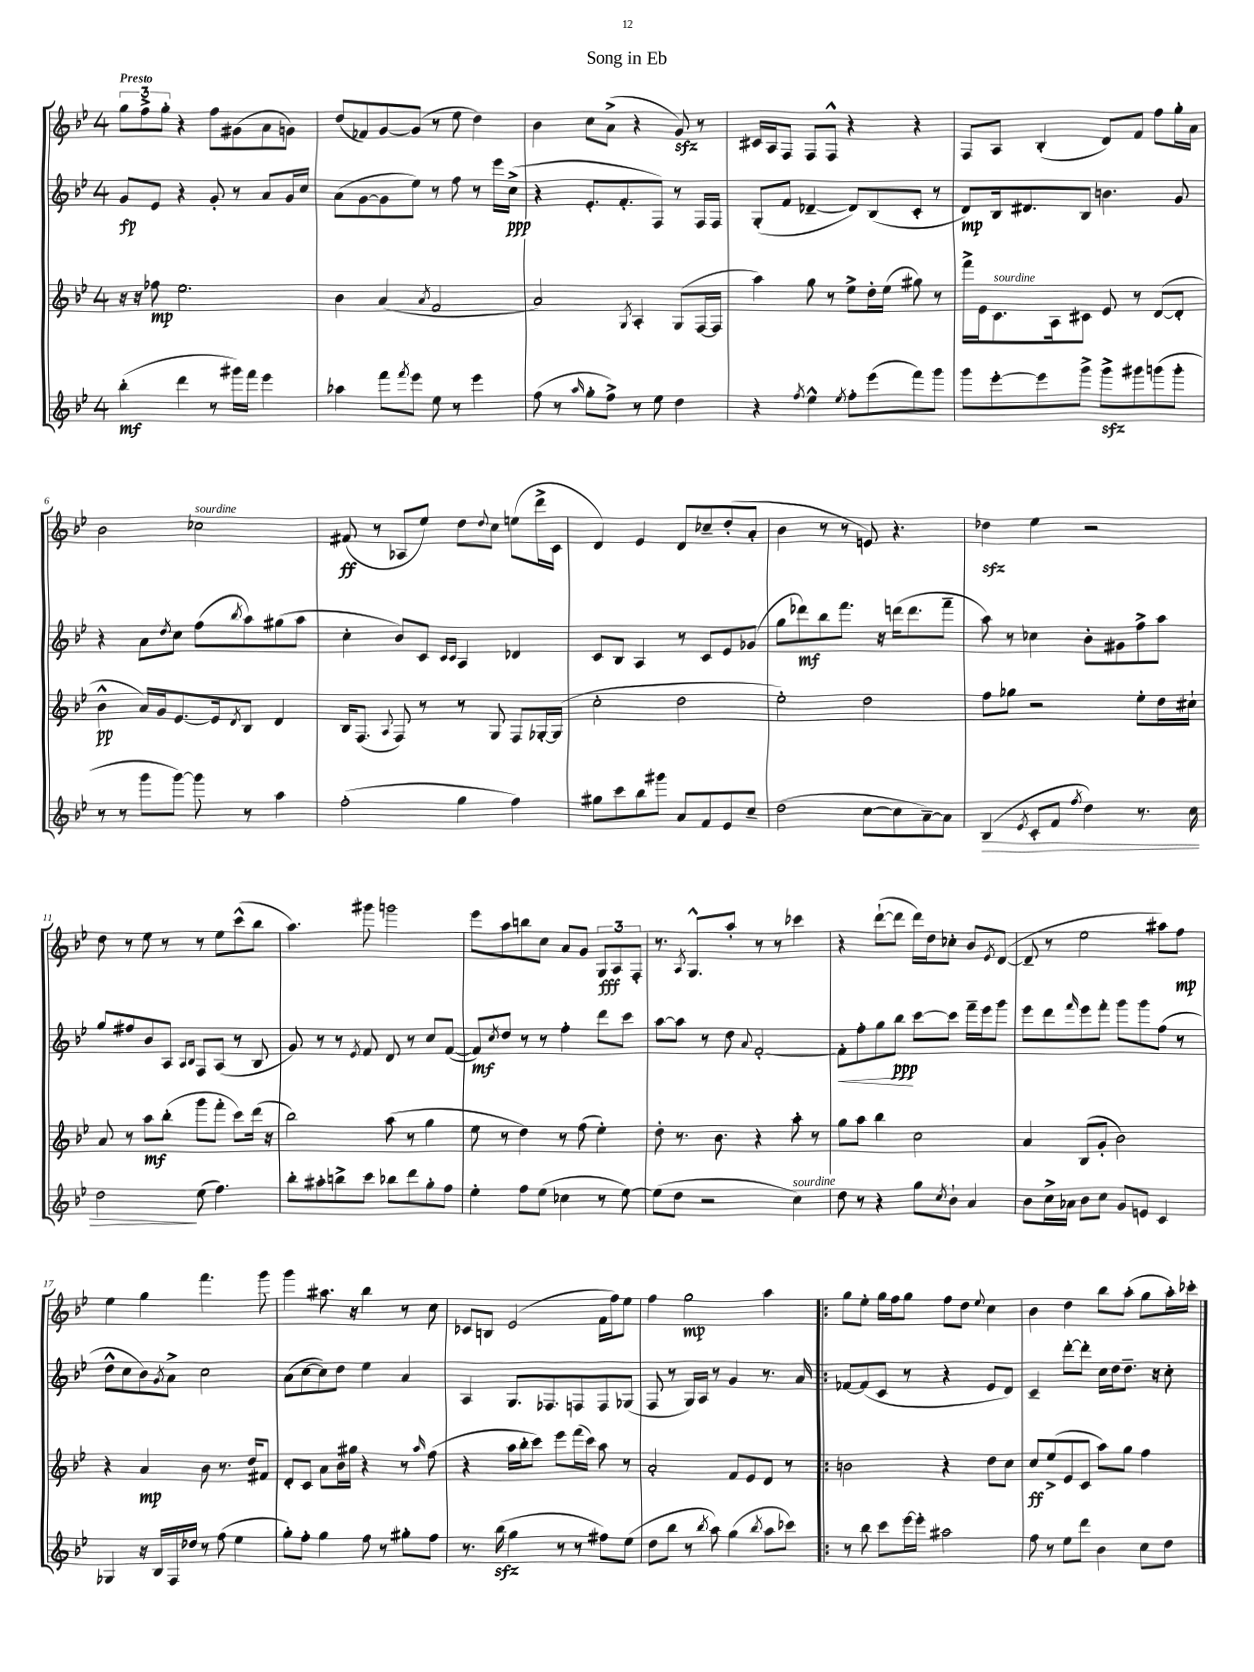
\header { title = "Song in Eb" }
<<
\new StaffGroup <<
\new Staff = "s0" {
    \clef treble \key bes \major \once \override Staff.TimeSignature.style = #'single-digit \time 4/4 \tempo "Presto"
    \tuplet 3/2 { g''8 f''8-> g''8-. } r4 f''8 gis'8( a'8 g'8) |
    d''8( fes'8) g'8~ g'8( r8 ees''8 d''4) |
    bes'4 c''8 a'8->( r4 g'8\sfz) r8 |
    cis'16 a16 f8 f8 f8-^ r4 r4 |
    f8 a8 bes4-.( d'8) f'8 f''8 g''16-. a'16 |
    bes'2 ces''2^\markup { \italic "sourdine" } |
    fis'8\ff( r8 aes8 ees''8) d''8 \appoggiatura { d''8 } c''8 e''8( d'''16-> c'16 |
    d'4) ees'4 d'8 ces''8-- d''8-.( a'8-. |
    bes'4 r8 r8 e'8) r4. |
    des''4\sfz ees''4 r2 |
    d''8 r8 ees''8 r8 r8 ees''8 c'''8-^( bes''8 |
    a''4.) gis'''8 g'''2 |
    ees'''8 a''8 b''8 c''8 a'8 g'8 \tuplet 3/2 { g8\fff a8 f8-. } |
    r8. \acciaccatura { a8 } g8.-^ a''8-. r8 r8 ces'''4 |
    r4 d'''8~-!( d'''8 d'''16) d''16 ces''8-. bes'8 \acciaccatura { ees'8 } d'8~( |
    d'8-- r8 ees''2 ais''8) f''8\mp |
    ees''4 g''4 f'''4. g'''8 |
    g'''4 ais''8. r16 bes''4 r8 c''8 |
    ces'8 b8 ees'2( f'16 f''16) ees''8 |
    f''4 g''2\mp a''4 |
    \bar ".|:" g''8 ees''8-. g''16 f''16 g''8 f''8 d''8 \appoggiatura { ees''8 } c''4 |
    bes'4 d''4 bes''8 a''8-.( g''8 a''16-.) ces'''16-. \bar "|." |
}
\new Staff = "s1" {
    \clef treble \key bes \major \once \override Staff.TimeSignature.style = #'single-digit \time 4/4
    g'8\fp ees'8 r4 g'8-. r8 a'8 g'16 c''16 |
    a'8( g'8~ g'8 ees''8) r8 f''8 r8 ees'''16 c''16->\ppp( |
    r4 ees'8.-. f'8.-. f8) r8 f16 f16 |
    g8-.( f'8 des'4~-- des'8) bes8( c'8-. r8 |
    d'8\mp) bes16 dis'8. bes8 b'4. g'8 |
    r4 a'8 \acciaccatura { d''8 } c''8 f''8( \acciaccatura { bes''8 } a''8) gis''8( a''8 |
    c''4-. bes'8) c'8 \grace { c'16 c'16 } a4 des'4 |
    c'8 bes8 a4 r8 c'8 ees'8 ges'8( |
    g''8 des'''8\mf) bes''8 f'''8. r16 d'''16( d'''8. f'''8-- |
    a''8) r8 ces''4 bes'8-. gis'8 f''8-> a''8 |
    g''8 fis''8 bes'8 a8 \grace { a16 bes16 } f8 a8( r8 bes8 |
    g'8) r8 r8 \acciaccatura { ees'8 } f'8 d'8 r8 c''8 f'8~( |
    f'8\mf) \acciaccatura { c''8 } d''8 r8 r8 f''4-. d'''8 c'''8 |
    a''8~ a''8 r8 d''8 \appoggiatura { a'8 } f'2~-. |
    f'8-.\< f''8-. g''8 bes''8\ppp\! c'''8~ c'''8 f'''16-- ees'''16 g'''8 |
    ees'''8 d'''8 \grace { f'''16 } ees'''8 f'''8-. g'''8 g'''8 f''8( r8 |
    d''8-^ c''8 bes'8) \acciaccatura { g'8 } a'8-> c''2 |
    a'8( c''8~ c''8) d''8 ees''4 a'4 |
    a4 g8. fes8. f8 f8 ges8( |
    f8 r8 g16) a16 r8 g'4 r8. a'16 |
    \bar ".|:" fes'8~ fes'8( c'8 r8 r4 ees'8 d'8) |
    c'4-- d'''8~-. d'''8-. c''16 d''16 d''8.-- r16 c''8-. \bar "|." |
}
\new Staff = "s2" {
    \clef treble \key bes \major \once \override Staff.TimeSignature.style = #'single-digit \time 4/4
    r16 r16 fes''8\mp ees''2. |
    bes'4 a'4( \acciaccatura { a'8 } f'2 |
    a'2) \acciaccatura { g8 } a4-. g8( f16~ f16 |
    a''4) g''8 r8 ees''8-> d''16-. ees''16( gis''8) r8 |
    f'''16-> ees'16 c'8.^\markup { \italic "sourdine" } a16 cis'8 ees'8 r8 d'8~( d'8-. |
    bes'4-^\pp a'16) g'16 ees'8.~ ees'16 \acciaccatura { d'8 } bes8 d'4 |
    bes16 f8.( \appoggiatura { a8 } f8) r8 r8 g8 f8 ges16~-. ges16( |
    c''2-. d''2 |
    ees''2-.) d''2 |
    f''8 ges''8 r2 ees''8-. d''16 cis''16-! |
    a'8 r8 a''8\mf bes''8-.( g'''8 f'''8-. c'''8) d'''16( r16 |
    bes''2) a''8( r8 g''4 |
    ees''8 r8 d''4) r8 f''8( ees''4-.) |
    d''8-. r8. bes'8. r4 a''8-. r8 |
    g''8 a''8 bes''4 c''2 |
    a'4 bes8( g'8-. bes'2) |
    r4 a'4\mp bes'8 r8. d''16 fis'8 |
    d'8-. c'8 a'8 bes'16 gis''16 r4 r8 \grace { a''16 } f''8( |
    r4 a''16 bes''16-. c'''8) ees'''8 f'''16( c'''16) a''8 r8 |
    a'2-. f'8 ees'8 d'8 r8 |
    \bar ".|:" b'2 r4 d''8 c''8 |
    c''8\ff ees''8->( ees'8 c'8 a''8) g''8 f''4 \bar "|." |
}
\new Staff = "s3" {
    \clef treble \key bes \major \once \override Staff.TimeSignature.style = #'single-digit \time 4/4
    bes''4-.\mf( d'''4 r8 gis'''16) f'''16 ees'''4 |
    aes''4 f'''8 \acciaccatura { f'''8 } ees'''8 ees''8 r8 ees'''4 |
    f''8( r8 \grace { a''16 } g''8-. f''8->) r8 ees''8 d''4 |
    r4 \acciaccatura { f''8 } ees''4-^ \acciaccatura { ees''8 } f''8-. ees'''8( f'''8) g'''8 |
    g'''8 ees'''8~-. ees'''8 g'''8-> g'''8->\sfz gis'''8 g'''8( g'''8-. |
    r8 r8 g'''8 g'''8~) g'''8 r8 a''4 |
    f''2-.( g''4 f''4) |
    gis''8 c'''8 bes''8 gis'''8 a'8 f'8 ees'8 c''8-- |
    d''2( c''8~ c''8 a'8~--) a'8 |
    bes4\>( \acciaccatura { ees'8 } c'8-. f'8 \acciaccatura { f''8 } d''4) r8. c''16 |
    d''2\! ees''8( f''4.) |
    bes''8-. ais''8-. b''8-> c'''8 bes''8 d'''8 g''8-. f''8 |
    ees''4-. f''8 ees''8( ces''4 r8 ees''8~) |
    ees''8( d''8 r2 c''4^\markup { \italic "sourdine" }) |
    d''8 r8 r4 g''8 \acciaccatura { c''8 } bes'8-! a'4 |
    bes'8 c''16-> aes'16 bes'8 c''8 g'8 e'8 c'4 |
    ges4 r16 bes16 f16 des''16 r8 f''8( ees''4 |
    g''8-.) f''8-. g''4 f''8 r8 gis''8-. f''8 |
    r8. bes''16\sfz( g''4 r8 r8 fis''8) ees''8( |
    d''8 bes''8 r8 \acciaccatura { bes''8 } a''8) g''4( \acciaccatura { bes''8 } a''8 ces'''8) |
    \bar ".|:" r8 bes''8 c'''8 ees'''16~ ees'''16-. ais''2 |
    f''8 r8 ees''8 d'''8 bes'4 c''8 d''8 \bar "|." |
}
>>
>>
